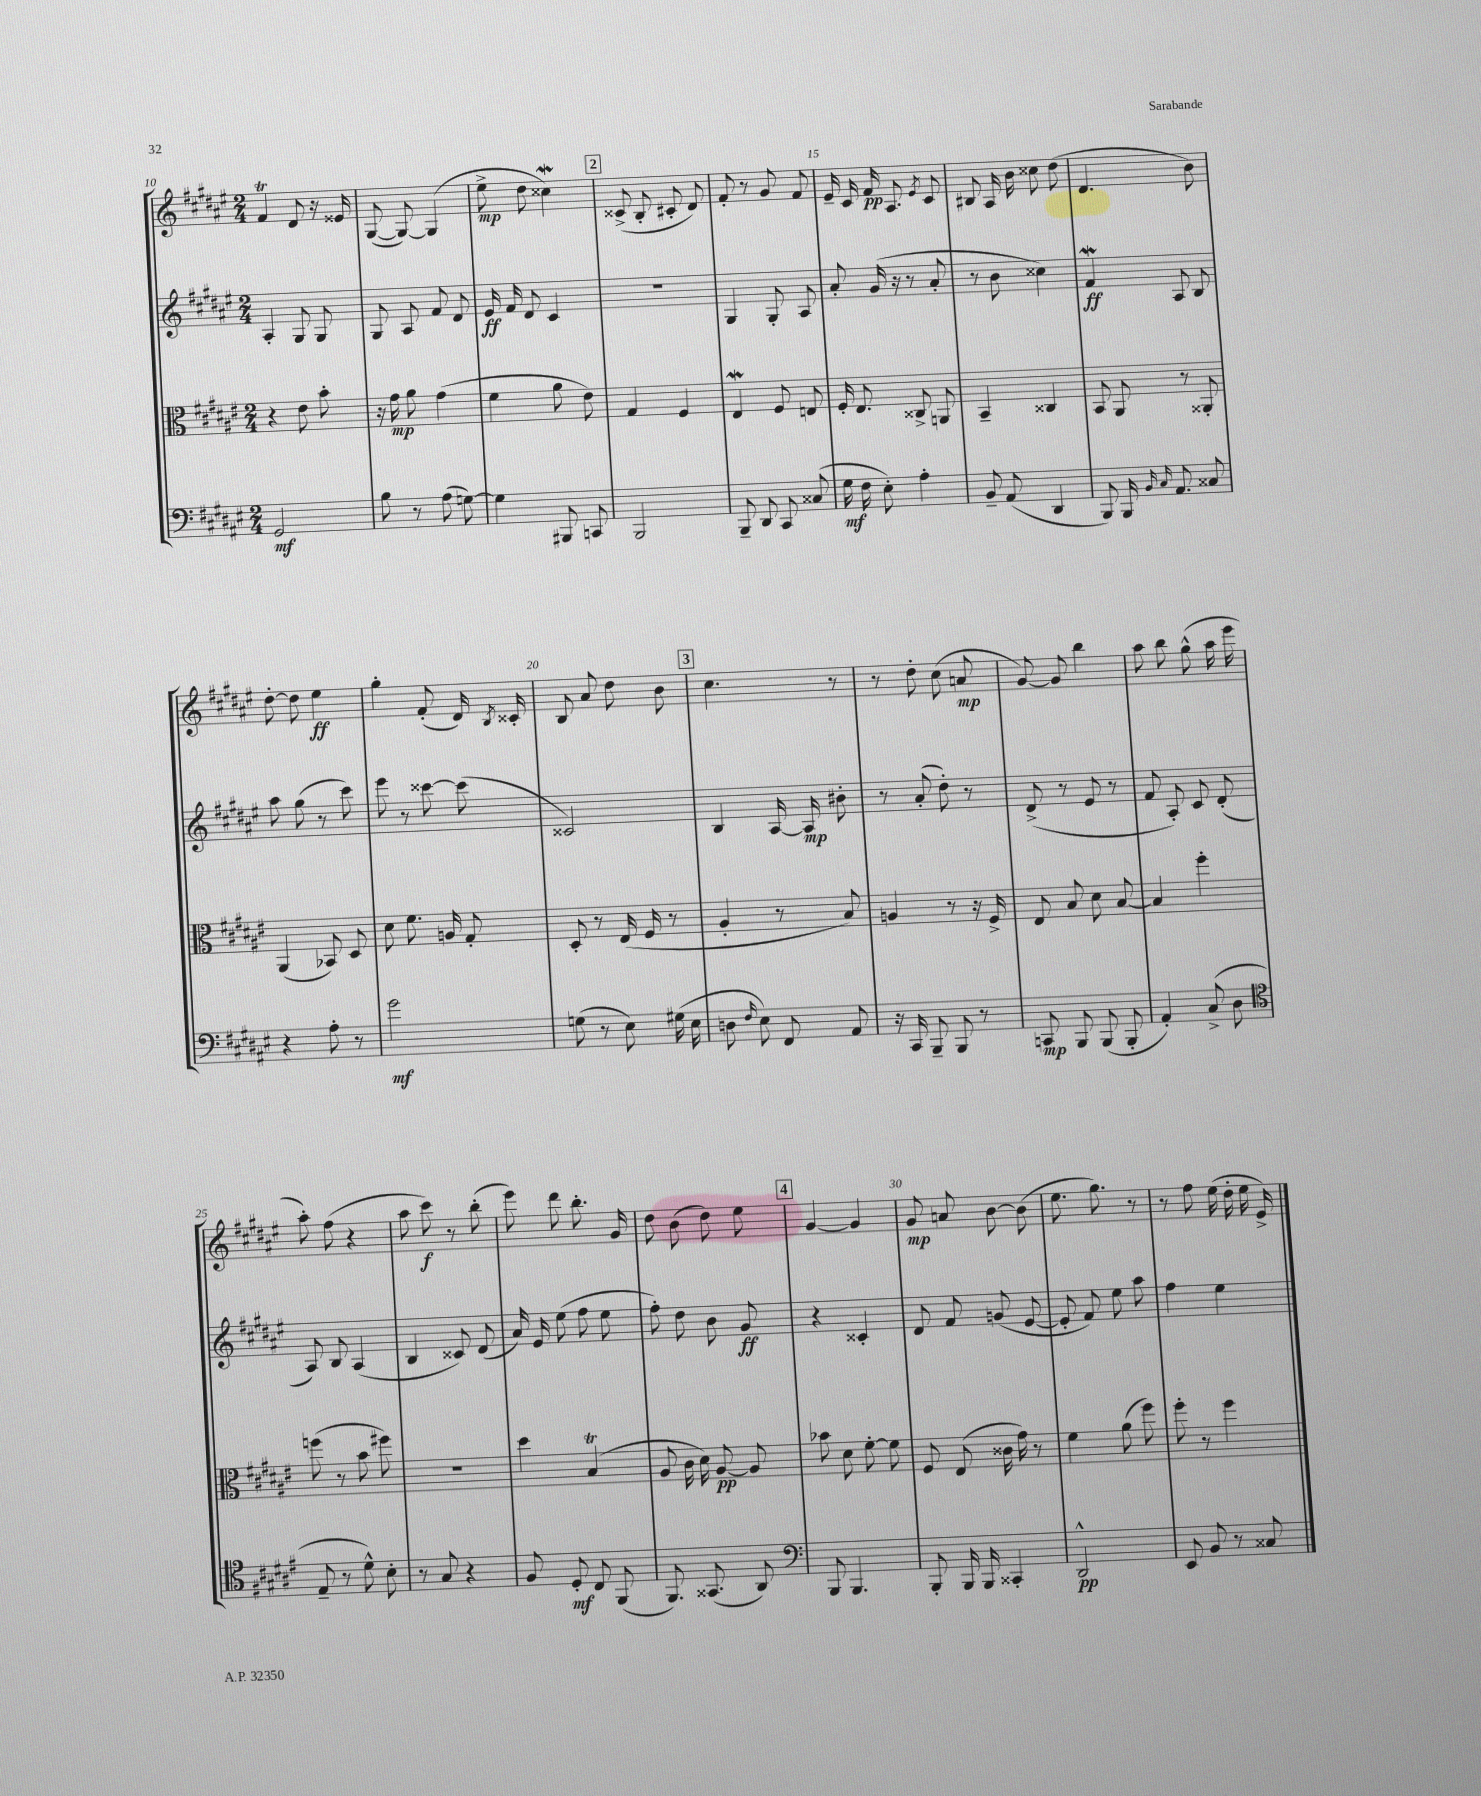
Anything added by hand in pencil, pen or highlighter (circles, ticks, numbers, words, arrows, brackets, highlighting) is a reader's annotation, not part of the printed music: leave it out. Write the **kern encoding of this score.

**kern	**kern	**kern	**kern
*staff4	*staff3	*staff2	*staff1
*clefF4	*clefC3	*clefG2	*clefG2
*k[f#c#g#d#a#e#]	*k[f#c#g#d#a#e#]	*k[f#c#g#d#a#e#]	*k[f#c#g#d#a#e#]
*M2/4	*M2/4	*M2/4	*M2/4
2GG#	4r	4A#'	4f#
.	8e#	8G#	8d#
.	8b'	8G#	16r
.	.	.	16e##
=	=	=	=
8B	16r	8G#	([8G#
.	16g#	.	.
8r	8a#	8A#	8G#_)
(8A#	(4g#	8f#	(4G#]
[8G)	.	8d#	.
=	=	=	=
4G]	4f#	16e#	8ee#^
.	.	16f#	.
.	.	8d#	8dd#
8BBB#	8a#	4c#	4cc##)
8CC	8e#)	.	.
=	=	=	=
2BBB	4G#	2r	(8c##^
.	.	.	8B'
.	4F#	.	8c#'
.	.	.	8d#)
=	=	=	=
8BBB~	4E#	4G#	8f#'
8DD#	.	.	8r
8CC#	8F#	8G#'	8g#
(8C##	8E	8A#	8f#
=	=	=	=
16G#	16F#'	8a#'	16e#~
16F#	8.E#	.	16c#
8E#')	.	(16g#	16f#
.	.	16r	8.A#
4A#'	8C##^	8r	.
.	.	.	8qe#
.	8AA	8a#'	8c#
=	=	=	=
8BB~	4BB~	8r	8B#
(8AA#	.	8b	16A#
.	.	.	16b
4DD#	4C##	4cc##)	8cc##
.	.	.	(8dd#
=	=	=	=
8BBB)	8BB	4f#	4.d#
16BBB	8AA#	.	.
16qqBB	.	.	.
16qqC#	.	.	.
8.AA#	.	.	.
.	8r	8A#	.
8C##	8AA##'	8B	8b)
=	=	=	=
4r	(4AA#	8aa#	[8dd#'
.	.	(8gg#	8dd#]
8A#'	8BB-)	8r	4ee#
8r	8D#	8ccc#)	.
=	=	=	=
2g#	8d#	8eee#	4gg#'
.	8.f#	8r	.
.	.	[8ccc##	(8f#'
.	16A	.	.
.	8G#'	(8ccc##]	16d#)
.	.	.	8qB
.	.	.	16c##'
=	=	=	=
(8G	8D#'	2c##)	8B
8r	8r	.	8a#
8E#)	(16E#	.	8dd#
.	16F#	.	.
(16G#	8r	.	8b
16E#	.	.	.
=	=	=	=
8D	4A#'	4B	4.cc#
16qqF#	.	.	.
8E#)	.	.	.
8FF#	8r	[16A#	.
.	.	16A#]	.
8AA#	8B)	8b#'	8r
=	=	=	=
16r	4A	8r	8r
16CC#	.	.	.
8BBB~	.	(8a#'	8dd#'
8BBB	8r	8dd#')	(8cc#
8r	16r	8r	8a
.	16F#^	.	.
=	=	=	=
8CC	8E#	(8d#^	[8g#)
8BBB	8B	8r	8g#]
(8BBB	8d#	8e#	4bb
8BBB'	[8B	8r	.
=	=	=	=
4AA#')	4B]	8f#	8aa#
.	.	8A#')	8bb
(8C#^	4ff#'	8c#	(8gg#^^
8D#	.	(8d#'	16aa#
.	.	.	16eee#
=	=	=	=
*clefC4	*	*	*
8E#~	(8ff	8A#)	8aa#')
8r	8r	8B	(8ff#
8d#^^)	8b	(4A#	4r
8B'	8ff#)	.	.
=	=	=	=
8r	2r	4B	8aa#
8G#	.	.	8ccc#)
4r	.	8c##)	8r
.	.	(8d#	(8bb'
=	=	=	=
8F#	4dd#	16a#)	8eee#)
.	.	16e#	.
8D#'	.	(8ee#	8ddd#
8C#	(4B	8ff#	8.bb'
(8FF#	.	8ee#	.
.	.	.	16g#
=	=	=	=
8.FF#)	8A#	8ff#')	8dd#
.	16c#	8dd#	(8b
(8.GG##	16d#)	.	.
.	[8A#	8b	8dd#)
8AA#)	8A#]	8g#	8ee#
=	=	=	=
*clefF4	*	*	*
8BBB	8b-	4r	[4g#
4.BBB	8d#	.	.
.	[8f#'	4c##'	4g#]
.	8f#]	.	.
=	=	=	=
8BBB'	8F#	8d#	8g#
16BBB	(8E#	8f#	8a
16BBB	.	.	.
4CC##'	16c##	(8g	[8b
.	16g#)	.	.
.	8r	[8e#	(8b]
=	=	=	=
2DD#^^	4f#	8e#']	8.ee#
.	.	8f#)	.
.	.	.	8.gg#)
.	(8a#	8ee#	.
.	8ff#)	8aa#	8r
=	=	=	=
8EE#	8ff#'	4ff#	8r
8BB	8r	.	8ff#
8r	4ff#	4ee#	(16ee#
.	.	.	16dd#'
8C##	.	.	16ee#
.	.	.	16e#^)
==	==	==	==
*-	*-	*-	*-
